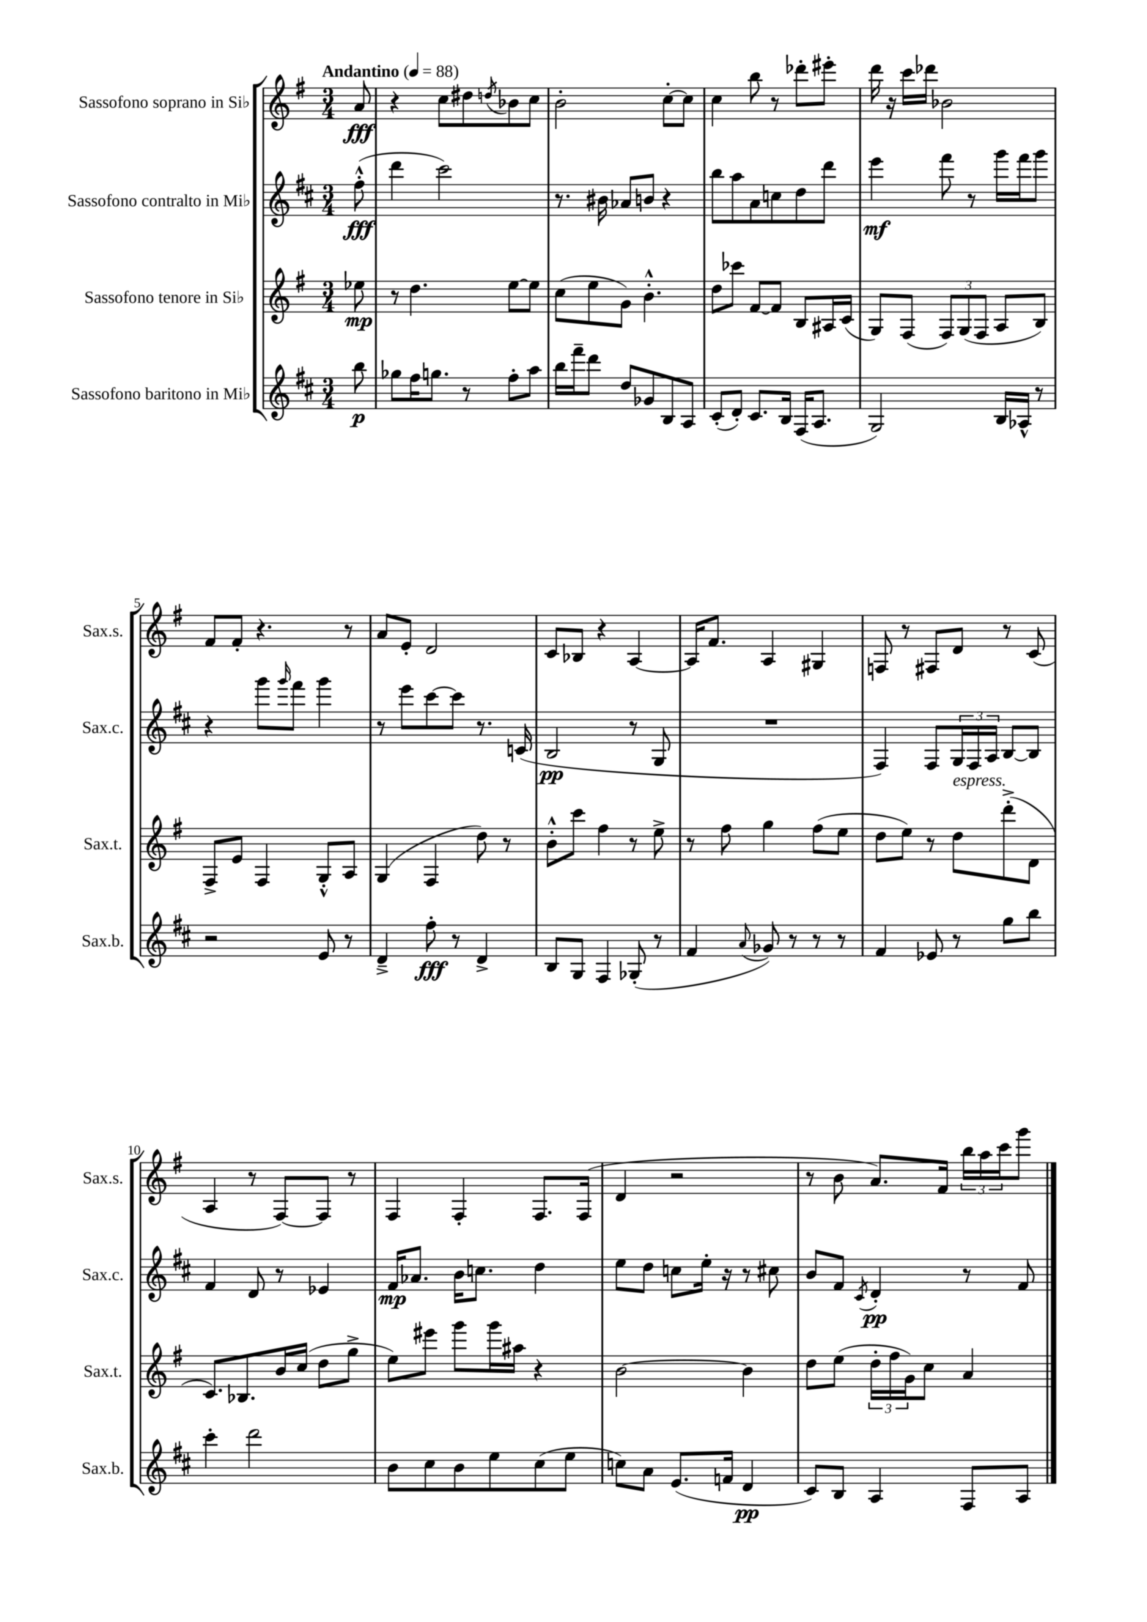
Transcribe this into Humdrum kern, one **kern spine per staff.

**kern	**kern	**kern	**kern
*staff4	*staff3	*staff2	*staff1
*clefG2	*clefG2	*clefG2	*clefG2
*k[f#c#]	*k[f#]	*k[f#c#]	*k[f#]
*M3/4	*M3/4	*M3/4	*M3/4
*MM88	*MM88	*MM88	*MM88
8bb\	8ee-\	(8ff#'^^\	8a/
=	=	=	=
8gg-\L	8r	4ddd\	4r
16ff#\K	4.dd\	.	.
8.gg\J	.	.	.
.	.	2ccc#\)	8cc\L
8r	.	.	8dd#\
.	.	.	8qdd/
8ff#'\L	[8ee\L	.	8b-\
8aa\J	8ee\]J	.	8cc\J
=	=	=	=
16bb\LL	(8cc\L	8.r	2b'\
16fff#~\J	.	.	.
8ddd\J	8ee\	.	.
.	.	16b#\	.
8dd/L	8g\J)	8a-/L	.
8g-/	4.b'^^\	8b/J	.
8B/	.	4r	[8cc'\L
8A/J	.	.	8cc\]J
=	=	=	=
(8c#'/L	8dd\L	8bb\L	4cc\
8d'/J)	8ccc-\J	8aa\	.
8.c#/L	[8f#/L	8a\	8bb\
.	8f#/]J	8cc\	8r
16B/Jk	.	.	.
(16F#/LK	8B/L	8dd\	8ddd-'\L
8.A/J	.	.	.
.	16A#/L	8ddd\J	8eee#'\J
.	(16c/JJ	.	.
=	=	=	=
2G/)	8G/L)	4eee\	16ddd\
.	.	.	16r
.	(8F#/J	.	16ccc\LL
.	.	.	16ddd-\JJ
.	12F#/L)	8fff#\	2b-\
.	(12G/	.	.
.	.	8r	.
.	12F#/J	.	.
16B/LL	8A/L	16ggg\LL	.
16A-^^/JJ	.	16fff#\J	.
8r	8B/J)	8ggg\J	.
=	=	=	=
2r	8F#^/L	4r	8f#/L
.	8e/J	.	8f#'/J
.	4F#/	8ggg\L	4.r
.	.	16qqggg/	.
.	.	8fff#\J	.
8e/	8G'^^/L	4ggg\	.
8r	8A/J	.	8r
=	=	=	=
4d~^/	(4G/	8r	8a/L
.	.	8eee\L	8e'/J
8ff#'\	4F#/	[8ccc#\	2d/
8r	.	8ccc#\]J	.
4d^/	8dd\)	8.r	.
.	8r	.	.
.	.	(16c/	.
=	=	=	=
8B/L	8b'^^\L	2B/	8c/L
8G/J	8ccc\J	.	8B-/J
4F#/	4ff#\	.	4r
(8G-'/	8r	8r	[4A/
8r	8ee^\	8G/	.
=	=	=	=
4f#/	8r	2.r	16A/]LK
.	.	.	8.f#/J
.	8ff#\	.	.
8qqa/	.	.	.
8g-/)	4gg\	.	4A/
8r	.	.	.
8r	(8ff#\L	.	4G#/
8r	8ee\J	.	.
=	=	=	=
4f#/	8dd\L	4F#/)	8F/
.	8ee\J)	.	8r
8e-/	8r	8F#/L	8F#/L
8r	8dd\L	24G/L	8d/J
.	.	24F#/	.
.	.	24A/JJ	.
8gg\L	(8ddd'^\	[8B/L	8r
8bb\J	8d\J	8B/]J	(8c/
=	=	=	=
4ccc#'\	8.c/L)	4f#/	4A/
.	8.B-/	.	.
2ddd\	.	8d/	8r
.	16b/L	8r	[8F#/L)
.	(16cc/JJ	.	.
.	8dd\L	4e-/	8F#/]J
.	8gg^\J	.	8r
=	=	=	=
8b\L	8ee\L)	16f#/LK	4F#/
.	.	8.a-/J	.
8cc#\	8eee#\J	.	.
8b\	8ggg\L	16b\LK	4F#'/
.	.	8.cc\J	.
8ee\	16ggg\L	.	.
.	16aa#\JJ	.	.
(8cc#\	4r	4dd\	8.F#/L
8ee\J	.	.	.
.	.	.	(16F#/Jk
=	=	=	=
8cc\L)	[2b\	8ee\L	4d/
8a\J	.	8dd\J	.
(8.e/L	.	8cc\L	2r
.	.	16ee'\Jk	.
16f/Jk	.	16r	.
4d/	4b\]	8r	.
.	.	8cc#\	.
=	=	=	=
8c#/L)	8dd\L	8b/L	8r
8B/J	(8ee\J	8f#/J	8b\
.	.	8qc#/	.
4A/	24dd'\LL	4d'/	8.a/L)
.	24ff#\	.	.
.	24g\J)	.	.
.	8cc\J	.	.
.	.	.	16f#/Jk
8F#/L	4a/	8r	24bb\LL
.	.	.	24aa\
.	.	.	24ccc\J
8A/J	.	8f#/	8ggg\J
==	==	==	==
*-	*-	*-	*-
